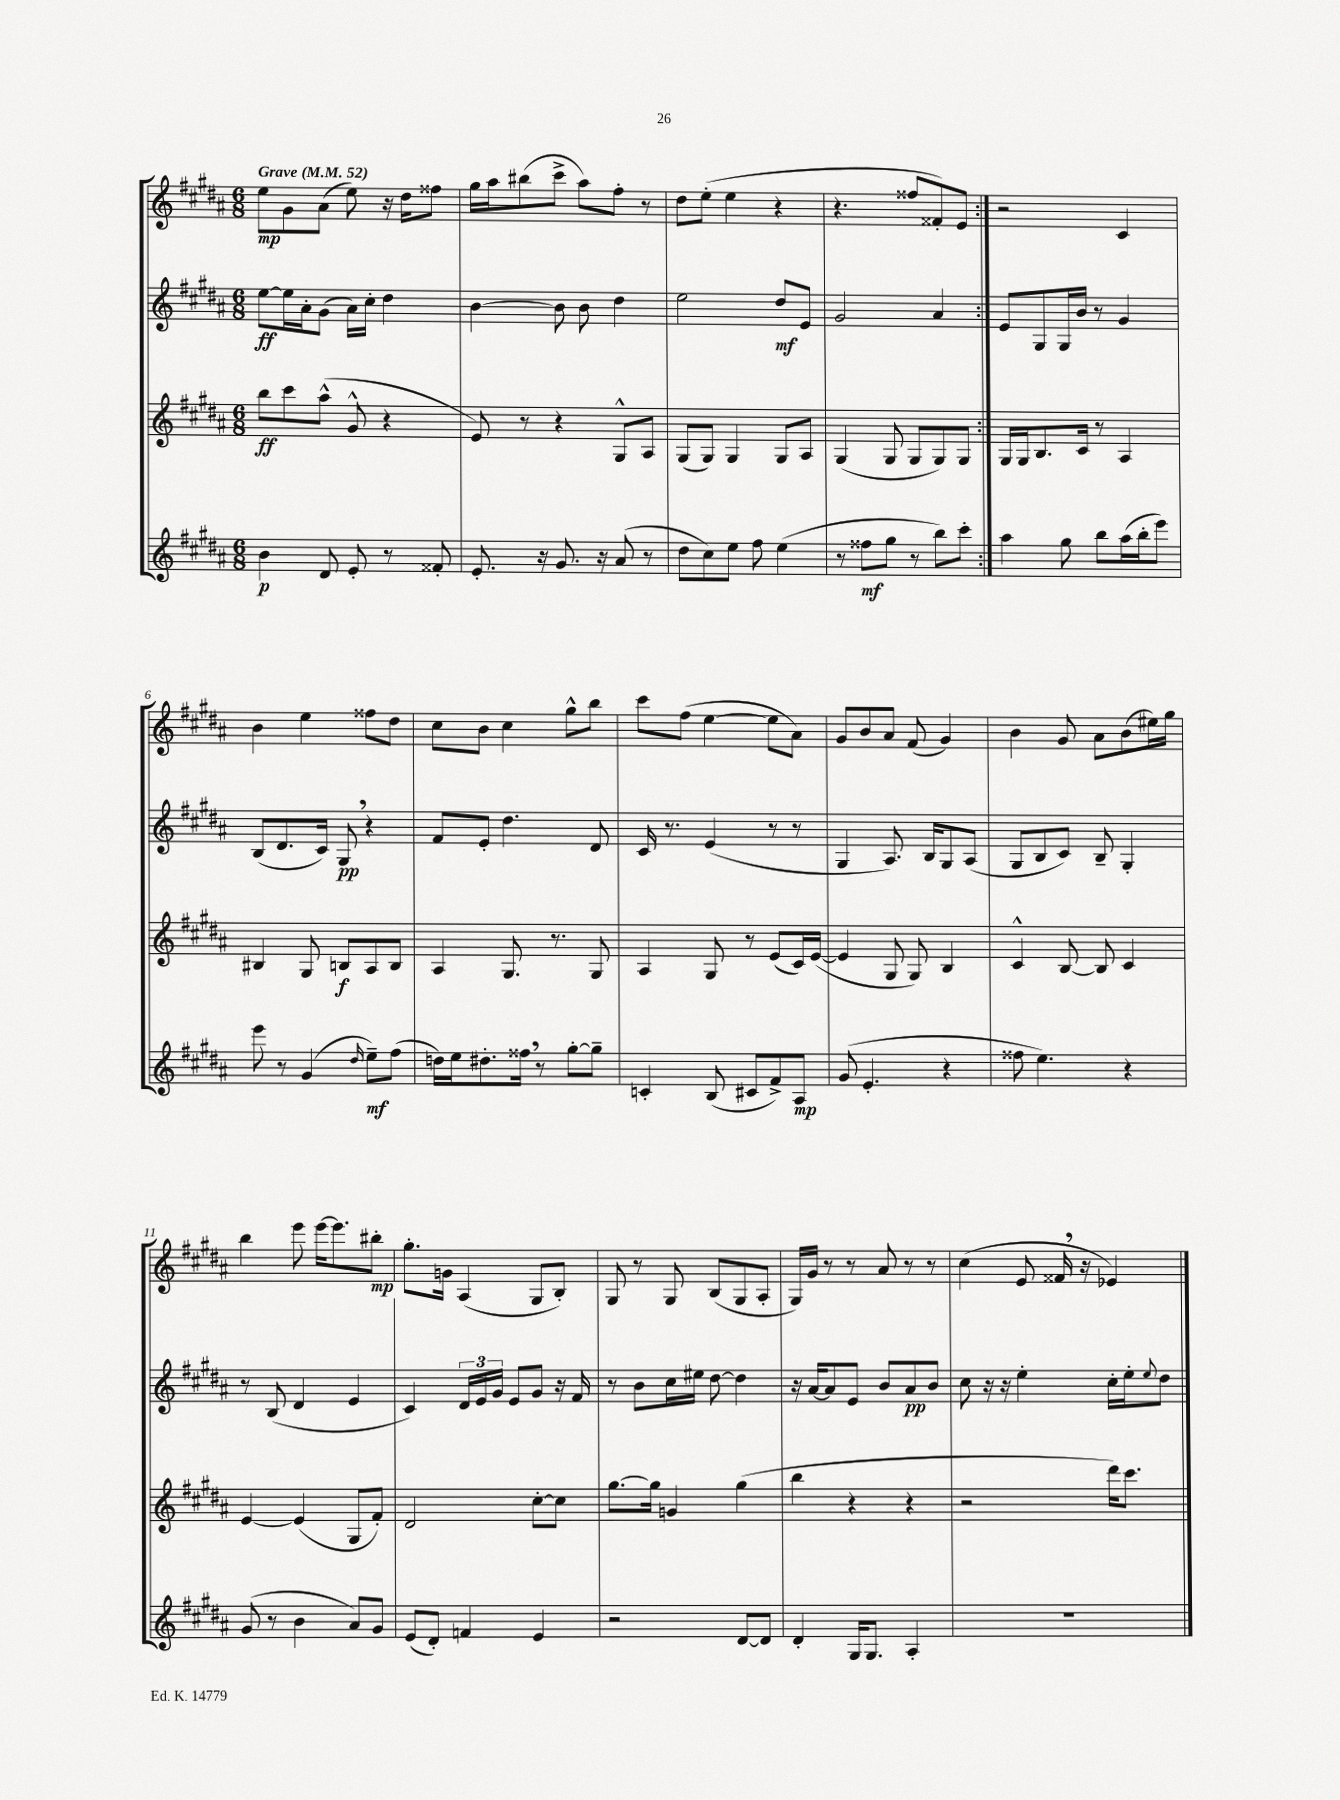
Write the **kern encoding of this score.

**kern	**kern	**kern	**kern
*staff4	*staff3	*staff2	*staff1
*clefG2	*clefG2	*clefG2	*clefG2
*k[f#c#g#d#a#]	*k[f#c#g#d#a#]	*k[f#c#g#d#a#]	*k[f#c#g#d#a#]
*M6/8	*M6/8	*M6/8	*M6/8
*MM52	*MM52	*MM52	*MM52
4b\	8bb\L	[8ee\L	8ee\L
.	8ccc#\	16ee\]L	8g#\
.	.	16a#'\J	.
8d#/	(8aa#^^\J	(8g#\J	(8a#\J
8e'/	8g#^^/	16a#\LL)	8ee\)
.	.	16cc#'\JJ	.
8r	4r	4dd#\	16r
.	.	.	16dd#\LK
8f##'/	.	.	8ff##\J
=	=	=	=
8.e'/	8e/)	[4b\	16gg#\LL
.	.	.	16aa#\J
.	8r	.	(8bb#\
16r	.	.	.
8.g#/	4r	8b\]	8ccc#^\J
.	.	8b\	8aa#\L)
16r	.	.	.
(8a#/	8G#^^/L	4dd#\	8ff#'\J
8r	8A#/J	.	8r
=	=	=	=
8dd#\L	(8G#/L	2ee\	8dd#\L
8cc#\)	8G#/J)	.	(8ee'\J
8ee\J	4G#/	.	4ee\
8ff#\	.	.	.
(4ee\	8G#/L	8dd#/L	4r
.	8A#/J	8e/J	.
=	=	=	=
8r	(4G#/	2g#/	4.r
8ff##\L	.	.	.
8gg#\J	8G#/	.	.
8r	8G#/L	.	8ff##/L
8bb\L)	8G#/)	4a#/	8f##'/)
8ccc#'\J	8G#/J	.	8e/J
=:|!	=:|!	=:|!	=:|!
4aa#\	16G#/LL	8e/L	2r
.	16G#/J	.	.
.	8.B/	8G#/	.
8gg#\	.	16G#/L	.
.	16c#/Jk	16b/JJ	.
8bb\L	8r	8r	.
(16aa#\L	4A#/	4g#/	4c#/
16bb'\J	.	.	.
8eee\J)	.	.	.
=	=	=	=
8eee\	4B#/	(8B/L	4b\
8r	.	8.d#/	.
(4g#/	8G#/	.	4ee\
.	.	16c#/Jk)	.
.	8B/L	8G#/	.
16qqdd#/	.	.	.
8ee~\L)	8A#/	4r	8ff##\L
(8ff#\J	8B/J	.	8dd#\J
=	=	=	=
16dd\LL)	4A#/	8f#/L	8cc#\L
16ee\J	.	.	.
8.dd#'\	.	8e'/J	8b\J
.	8.G#/	4.dd#\	4cc#\
16ff##\Jk	.	.	.
8r	.	.	.
.	8.r	.	.
[8gg#'\L	.	.	8gg#^^\L
8gg#~\]J	8G#/	8d#/	8bb\J
=	=	=	=
4c'/	4A#/	16c#/	8ccc#\L
.	.	8.r	.
.	.	.	(8ff#\J
(8B/	8G#/	(4e/	[4ee\
8c#/L	8r	.	.
8f#^/)	(8e/L	8r	8ee\]L
8A#/J	16c#/L)	8r	8a#\J)
.	([16e/JJ	.	.
=	=	=	=
(8g#/	4e/]	4G#/	8g#/L
4.e'/	.	.	8b/
.	8G#/	8.A#/)	8a#/J
.	8G#/)	.	(8f#/
.	.	16B/LK	.
4r	4B/	8G#/	4g#/)
.	.	(8A#/J	.
=	=	=	=
8ff##\	4c#^^/	8G#/L	4b\
4.ee\)	.	8B/	.
.	[8B/	8c#/J)	8g#/
.	8B/]	8B~/	8a#\L
4r	4c#/	4G#'/	(8b\
.	.	.	16ee#\L)
.	.	.	16gg#\JJ
=	=	=	=
(8g#/	[4e/	8r	4bb\
8r	.	(8B/	.
4b\	(4e/]	4d#/	8eee\
.	.	.	[16eee\LK
.	.	.	8.eee\]
8a#/L)	8G#/L	4e/	.
8g#/J	8f#'/J)	.	8bb#'\J
=	=	=	=
(8e/L	2d#/	4c#/)	8.gg#'\L
8d#'/J)	.	.	.
.	.	.	16g\Jk
4f/	.	24d#/LL	(4A#/
.	.	24e/	.
.	.	24g#/JJ	.
.	.	8e/L	.
4e/	[8cc#'\L	8g#/J	8G#/L
.	8cc#\]J	16r	8B'/J)
.	.	16f#/	.
=	=	=	=
2r	[8.gg#\L	8r	8G#/
.	.	8b\L	8r
.	16gg#\]Jk	.	.
.	4g/	16cc#\L	8G#/
.	.	16ee#\JJ	.
.	.	[8dd#\	(8B/L
[8d#/L	(4gg#\	4dd#\]	8G#/
8d#/]J	.	.	8A#'/J
=	=	=	=
4d#'/	4bb\	16r	16G#/LL)
.	.	[16a#/LK	16g#/JJ
.	.	8a#/]	8r
16G#/LK	4r	8e/J	8r
8.G#/J	.	.	.
.	.	8b/L	8a#/
4A#'/	4r	8a#/	8r
.	.	8b/J	8r
=	=	=	=
2.r	2r	8cc#\	(4cc#\
.	.	16r	.
.	.	16r	.
.	.	4ee'\	8e/
.	.	.	16f##/
.	.	.	16r
.	16ddd#\LK)	16cc#'\LL	4e-/)
.	8.ccc#\J	16ee'\J	.
.	.	8qqee/	.
.	.	8dd#\J	.
==	==	==	==
*-	*-	*-	*-
